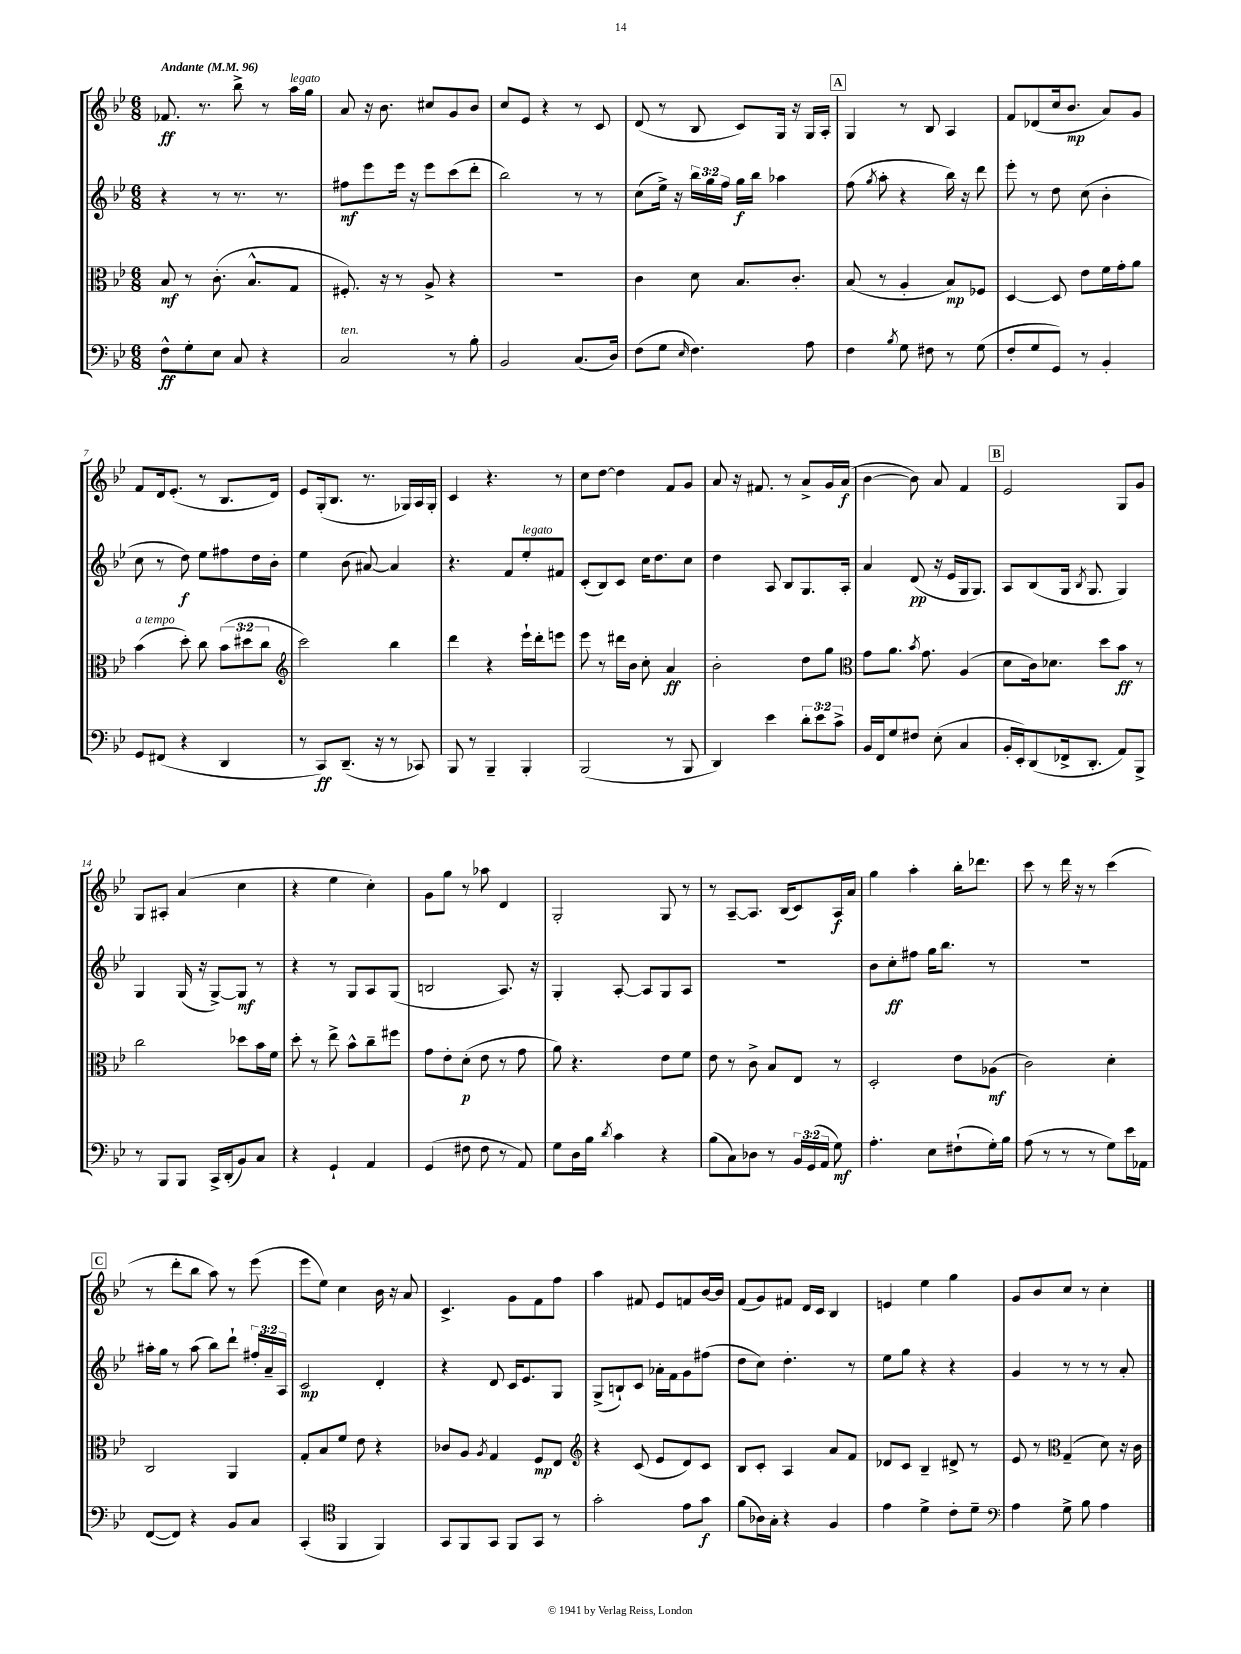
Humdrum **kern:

**kern	**dynam	**kern	**dynam	**kern	**dynam	**kern	**dynam
*part4	*part4	*part3	*part3	*part2	*part2	*part1	*part1
*staff4	*staff4	*staff3	*staff3	*staff2	*staff2	*staff1	*staff1
*clefF4	*	*clefC3	*	*clefG2	*	*clefG2	*
*k[b-e-]	*	*k[b-e-]	*	*k[b-e-]	*	*k[b-e-]	*
*M6/8	*	*M6/8	*	*M6/8	*	*M6/8	*
*MM96	*	*MM96	*	*MM96	*	*MM96	*
=1	=1	=1	=1	=1	=1	=1	=1
!	!	!	!	!	!	!LO:TX:a:B:t=Andante	!
8F^^\L	ff	8B-/	mf	4r	.	8.f-X/	ff
8G'\	.	8r	.	.	.	.	.
.	.	.	.	.	.	8.r	.
8E-\J	.	(8.c'\	.	8r	.	.	.
8C/	.	.	.	8.r	.	8bb-^\	.
.	.	8.B-^^/L	.	.	.	.	.
4r	.	.	.	.	.	8r	.
.	.	.	.	8.r	.	.	.
!	!	!	!	!	!	!LO:TX:a:i:t=legato	!
.	.	8G/J	.	.	.	16aa\LL	.
.	.	.	.	.	.	16gg\JJ	.
=2	=2	=2	=2	=2	=2	=2	=2
!LO:TX:a:i:t=ten.	!	!	!	!	!	!	!
2C/	.	8.F#X'/)	.	8ff#X\L	mf	8a/	.
.	.	.	.	8eee-\	.	16r	.
.	.	16r	.	.	.	8.b-\	.
.	.	8r	.	16eee-\Jk	.	.	.
.	.	.	.	16r	.	.	.
.	.	8A^/	.	8eee-\L	.	8cc#X/L	.
8r	.	4r	.	(8ccc\	.	8g/	.
8B-'\	.	.	.	8ddd'\J	.	8b-/J	.
=3	=3	=3	=3	=3	=3	=3	=3
2BB-/	.	2.r	.	2bb-\)	.	8cc/L	.
.	.	.	.	.	.	8e-/J	.
.	.	.	.	.	.	4r	.
(8.C/L	.	.	.	8r	.	8r	.
.	.	.	.	8r	.	8c/	.
16D/Jk)	.	.	.	.	.	.	.
=4	=4	=4	=4	=4	=4	=4	=4
(8F\L	.	4c\	.	(8cc\L	.	(8d/	.
8G\J	.	.	.	16ee-^\Jk)	.	8r	.
.	.	.	.	16r	.	.	.
16qqE-/	.	.	.	.	.	.	.
4.F\)	.	8d\	.	24bb-\LL	.	8B-/	.
.	.	.	.	24gg\	.	.	.
.	.	.	.	24ff\JJ	.	.	.
.	.	8.B-/L	.	16gg\LL	f	8c/L)	.
.	.	.	.	16bb-\JJ	.	.	.
.	.	.	.	4aa-X\	.	16G/Jk	.
.	.	8.c'/J	.	.	.	16r	.
8A\	.	.	.	.	.	16G/LL	.
.	.	.	.	.	.	16A'/JJ	.
!!LO:REH:place=s1:t=A
=5	=5	=5	=5	=5	=5	=5	=5
4F\	.	(8B-/	.	(8ff\	.	4G/	.
.	.	.	.	8qgg/	.	.	.
.	.	8r	.	8aa'\	.	.	.
8qB-/	.	.	.	.	.	.	.
8G\	.	4A'/	.	4r	.	8r	.
8F#X\	.	.	.	.	.	8B-/	.
8r	.	8B-/L)	mp	16bb-\)	.	4A/	.
.	.	.	.	16r	.	.	.
(8G\	.	8F-X/J	.	8ddd\	.	.	.
=6	=6	=6	=6	=6	=6	=6	=6
8F'/L	.	[4D/	.	8eee-'\	.	8f/L	.
8G/	.	.	.	8r	.	(8d-X/	.
8GG/J)	.	8D/]	.	8dd\	.	16cc/k	.
.	.	.	.	.	.	8.b-/J	mp
8r	.	8e-\L	.	(8cc\	.	.	.
4BB-'/	.	16f\L	.	4b-'\	.	8a/L)	.
.	.	16g'\J	.	.	.	.	.
.	.	8a\J	.	.	.	8g/J	.
!!LO:LB:g=z
=7	=7	=7	=7	=7	=7	=7	=7
!	!	!LO:TX:a:i:t=a tempo	!	!	!	!	!
8GG/L	.	(4b-\	.	8cc\	.	8f/L	.
(8FF#X/J	.	.	.	8r	.	16d/k	.
.	.	.	.	.	.	(8.e-'/J	.
4r	.	8dd'\)	.	8dd\)	f	.	.
.	.	8cc\	.	8ee-\L	.	8r	.
4DD/	.	(12b-\L	.	8ff#X\	.	8.B-/L	.
.	.	12dd#X\	.	.	.	.	.
.	.	.	.	16dd\L	.	.	.
.	.	12cc\J	.	.	.	.	.
.	.	.	.	16b-'\JJ	.	16d/Jk)	.
=8	=8	=8	=8	=8	=8	=8	=8
*	*	*clefG2	*	*	*	*	*
8r	.	2ccc\)	.	4ee-\	.	8e-/L	.
8CC/L)	ff	.	.	.	.	(16G'/k	.
.	.	.	.	.	.	8.B-/J	.
(8.DD~/J	.	.	.	(8b-\	.	.	.
.	.	.	.	[8a#X/)	.	8.r	.
16r	.	.	.	.	.	.	.
8r	.	4bb-\	.	4a#/]	.	.	.
.	.	.	.	.	.	16G-X/LL)	.
8CC-X/)	.	.	.	.	.	16A/	.
.	.	.	.	.	.	16G-'/JJ	.
=9	=9	=9	=9	=9	=9	=9	=9
8BBB-/	.	4ddd\	.	4.r	.	4c/	.
8r	.	.	.	.	.	.	.
4BBB-~/	.	4r	.	.	.	4.r	.
.	.	.	.	8f/L	.	.	.
!	!	!	!	!LO:TX:a:i:t=legato	!	!	!
4BBB-'/	.	16eee-`\LL	.	8ee-'/	.	.	.
.	.	16ddd'\J	.	.	.	.	.
.	.	8eeen\J	.	8f#X/J	.	8r	.
=10	=10	=10	=10	=10	=10	=10	=10
(2BBB-/	.	8eee-\	.	(8c'/L	.	8cc\L	.
.	.	8r	.	8B-/)	.	[8dd\J	.
.	.	16ddd#X\LL	.	8c/J	.	4dd\]	.
.	.	16b-\JJ	.	.	.	.	.
.	.	8cc'\	.	16cc\KL	.	.	.
.	.	.	.	8.dd\	.	.	.
8r	.	4a/	ff	.	.	8f/L	.
8BBB-/	.	.	.	8cc\J	.	8g/J	.
=11	=11	=11	=11	=11	=11	=11	=11
4DD/)	.	2b-'\	.	4dd\	.	8a/	.
.	.	.	.	.	.	16r	.
.	.	.	.	.	.	8.f#X/	.
4e-\	.	.	.	8A/	.	.	.
.	.	.	.	8B-/L	.	8r	.
12d'\L	.	8dd\L	.	8.G/	.	8a^/L	.
12e-\	.	.	.	.	.	.	.
.	.	8gg\J	.	.	.	16g/L	.
12c^\J	.	.	.	.	.	.	.
.	.	.	.	16A'/Jk	.	(16a/JJ	f
=12	=12	=12	=12	=12	=12	=12	=12
*	*	*clefC3	*	*	*	*	*
16BB-/LL	.	8g\L	.	4a/	.	[4b-\	.
16FF/J	.	.	.	.	.	.	.
8G/	.	8.a\J	.	.	.	.	.
8F#X/J	.	.	.	(8d/	pp	8b-\])	.
.	.	8qb-/	.	.	.	.	.
.	.	8.g\	.	.	.	.	.
(8E-'\	.	.	.	16r	.	8a/	.
.	.	.	.	16e-/LL	.	.	.
4C/	.	(4A/	.	16G/J	.	4f/	.
.	.	.	.	8.G/J)	.	.	.
!!LO:REH:place=s1:t=B
=13	=13	=13	=13	=13	=13	=13	=13
16BB-'/LL	.	8d\L	.	8A/L	.	2e-/	.
16EE-'/J)	.	.	.	.	.	.	.
(8DD/	.	16c\k)	.	(8B-/	.	.	.
.	.	8.d-X\J	.	.	.	.	.
16FF-X^/k	.	.	.	16G/Jk	.	.	.
.	.	.	.	8qB-/	.	.	.
8.DD'/J	.	.	.	8.G/	.	.	.
.	.	8dd\L	.	.	.	.	.
8AA/L)	.	8b-\J	ff	4G/)	.	8G/L	.
8BBB-^/J	.	8r	.	.	.	8g/J	.
!!LO:LB:g=z
=14	=14	=14	=14	=14	=14	=14	=14
8r	.	2cc\	.	4G/	.	8G/L	.
8BBB-/L	.	.	.	.	.	8A#X'/J	.
8BBB-/J	.	.	.	(16G/	.	(4a/	.
.	.	.	.	16r	.	.	.
16CC^/LL	.	.	.	[8G^/L)	.	.	.
(16DD'/J	.	.	.	.	.	.	.
8BB-/)	.	8dd-X\L	.	8G/J]	mf	4cc\	.
8C/J	.	16b-\L	.	8r	.	.	.
.	.	16f\JJ	.	.	.	.	.
=15	=15	=15	=15	=15	=15	=15	=15
4r	.	8dd'\	.	4r	.	4r	.
.	.	8r	.	.	.	.	.
4GG`/	.	8ee-^\	.	8r	.	4ee-\	.
.	.	8b-^^\L	.	8G/L	.	.	.
4AA/	.	8cc~\	.	8A/	.	4cc'\)	.
.	.	8ff#X\J	.	(8G/J	.	.	.
=16	=16	=16	=16	=16	=16	=16	=16
(4GG/	.	8g\L	.	2Bn/	.	8g\L	.
.	.	8e-'\	.	.	.	8gg\J	.
8F#X\	.	(8d'\J	p	.	.	8r	.
8F#\	.	8e-\	.	.	.	8aa-X\	.
8r	.	8r	.	8.A/)	.	4d/	.
8AA/)	.	8g\	.	.	.	.	.
.	.	.	.	16r	.	.	.
=17	=17	=17	=17	=17	=17	=17	=17
8G\L	.	8a\)	.	4G'/	.	2G'/	.
16D\L	.	4.r	.	.	.	.	.
16B-\JJ	.	.	.	.	.	.	.
8qd/	.	.	.	.	.	.	.
4c\	.	.	.	[8A'/	.	.	.
.	.	.	.	8A/L]	.	.	.
4r	.	8e-\L	.	8G/	.	8G/	.
.	.	8f\J	.	8A/J	.	8r	.
=18	=18	=18	=18	=18	=18	=18	=18
(8B-\L	.	8e-\	.	2.r	.	8r	.
8C\)	.	8r	.	.	.	[8A~/L	.
8D-X\J	.	8c^\	.	.	.	8.A/J]	.
8r	.	8B-/L	.	.	.	.	.
.	.	.	.	.	.	(16B-/KL	.
24BB-/LL	.	8E-/J	.	.	.	8c/)	.
(24GG/	.	.	.	.	.	.	.
24AA/JJ	.	.	.	.	.	.	.
8G\)	mf	8r	.	.	.	16A/L	f
.	.	.	.	.	.	16a/JJ	.
=19	=19	=19	=19	=19	=19	=19	=19
4.A'\	.	2D'/	.	8b-\L	.	4gg\	.
.	.	.	.	8cc'\	ff	.	.
.	.	.	.	8ff#X\J	.	4aa'\	.
8E-\L	.	.	.	16gg\KL	.	.	.
.	.	.	.	8.bb-\J	.	.	.
(8F#X`\	.	8e-\L	.	.	.	16bb-'\KL	.
.	.	.	.	.	.	8.ddd-X\J	.
16G'\L)	.	(8A-X\J	mf	8r	.	.	.
16B-\JJ	.	.	.	.	.	.	.
=20	=20	=20	=20	=20	=20	=20	=20
(8A\	.	2c\)	.	2.r	.	8ccc\	.
8r	.	.	.	.	.	8r	.
8r	.	.	.	.	.	16ddd\	.
.	.	.	.	.	.	16r	.
8r	.	.	.	.	.	8r	.
8G\L)	.	4d'\	.	.	.	(4ccc\	.
16e-\L	.	.	.	.	.	.	.
16AA-X\JJ	.	.	.	.	.	.	.
!!LO:LB:g=z
!!LO:REH:place=s1:t=C
=21	=21	=21	=21	=21	=21	=21	=21
([8FF/L	.	2C/	.	16aa#X'\LL	.	8r	.
.	.	.	.	16gg\JJ	.	.	.
8FF/J])	.	.	.	8r	.	8ddd'\L	.
4r	.	.	.	(8aa#\	.	8bb-\J	.
.	.	.	.	8bb-\L)	.	8aa\)	.
8BB-/L	.	4AA/	.	8ddd`\J	.	8r	.
8C/J	.	.	.	24ff#X'/LL	.	(8eee-\	.
.	.	.	.	24a~/	.	.	.
.	.	.	.	24A/JJ	.	.	.
=22	=22	=22	=22	=22	=22	=22	=22
(4CC'/	.	8G'/L	.	2c/	mp	8eee-\L	.
.	.	8B-/	.	.	.	8ee-\J)	.
*clefC4	*	*	*	*	*	*	*
4FF/	.	8f/J	.	.	.	4cc\	.
.	.	8e-\	.	.	.	.	.
4FF/)	.	4r	.	4d'/	.	16b-\	.
.	.	.	.	.	.	16r	.
.	.	.	.	.	.	8a/	.
=23	=23	=23	=23	=23	=23	=23	=23
8GG/L	.	8c-X/L	.	4r	.	4.c^/	.
8FF/	.	8A/J	.	.	.	.	.
.	.	8qA/	.	.	.	.	.
8GG/J	.	4G/	.	8d/	.	.	.
8FF/L	.	.	.	16c/KL	.	8g\L	.
.	.	.	.	8.e-/	.	.	.
8GG/J	.	8F/L	mp	.	.	8f\	.
8r	.	8E-/J	.	8G/J	.	8ff\J	.
=24	=24	=24	=24	=24	=24	=24	=24
*	*	*clefG2	*	*	*	*	*
2g'\	.	4r	.	(8G^/L	.	4aa\	.
.	.	.	.	8Bn`/)	.	.	.
.	.	(8c/	.	8c/J	.	8f#X/	.
.	.	8e-/L	.	16a-X'\LL	.	8e-/L	.
.	.	.	.	16f\J	.	.	.
8e-\L	.	8d/)	.	8g\	.	8fn/	.
8g\J	f	8c/J	.	(8ff#X\J	.	[16b-/L	.
.	.	.	.	.	.	16b-/JJ]	.
=25	=25	=25	=25	=25	=25	=25	=25
(8f\L	.	8B-/L	.	8dd\L	.	(8f/L	.
16A-X\L)	.	8c'/J	.	8cc\J)	.	8g/)	.
16G'\JJ	.	.	.	.	.	.	.
4r	.	4A/	.	4.dd'\	.	8f#X/J	.
.	.	.	.	.	.	16d/LL	.
.	.	.	.	.	.	16c/JJ	.
4F/	.	8a/L	.	.	.	4B-/	.
.	.	8f/J	.	8r	.	.	.
=26	=26	=26	=26	=26	=26	=26	=26
4e-\	.	8d-X/L	.	8ee-\L	.	4en/	.
.	.	8c/J	.	8gg\J	.	.	.
4d^\	.	4B-~/	.	4r	.	4ee-\	.
8c'\L	.	8d#X^/	.	4r	.	4gg\	.
8d~\J	.	8r	.	.	.	.	.
=27	=27	=27	=27	=27	=27	=27	=27
*clefF4	*	*	*	*	*	*	*
4A\	.	8e-/	.	4g/	.	8g/L	.
.	.	8r	.	.	.	8b-/	.
*	*	*clefC3	*	*	*	*	*
8G^\	.	(4G~/	.	8r	.	8cc/J	.
8B-\	.	.	.	8r	.	8r	.
4A\	.	8d\)	.	8r	.	4cc'\	.
.	.	16r	.	8a'/	.	.	.
.	.	16c\	.	.	.	.	.
==	==	==	==	==	==	==	==
*-	*-	*-	*-	*-	*-	*-	*-
